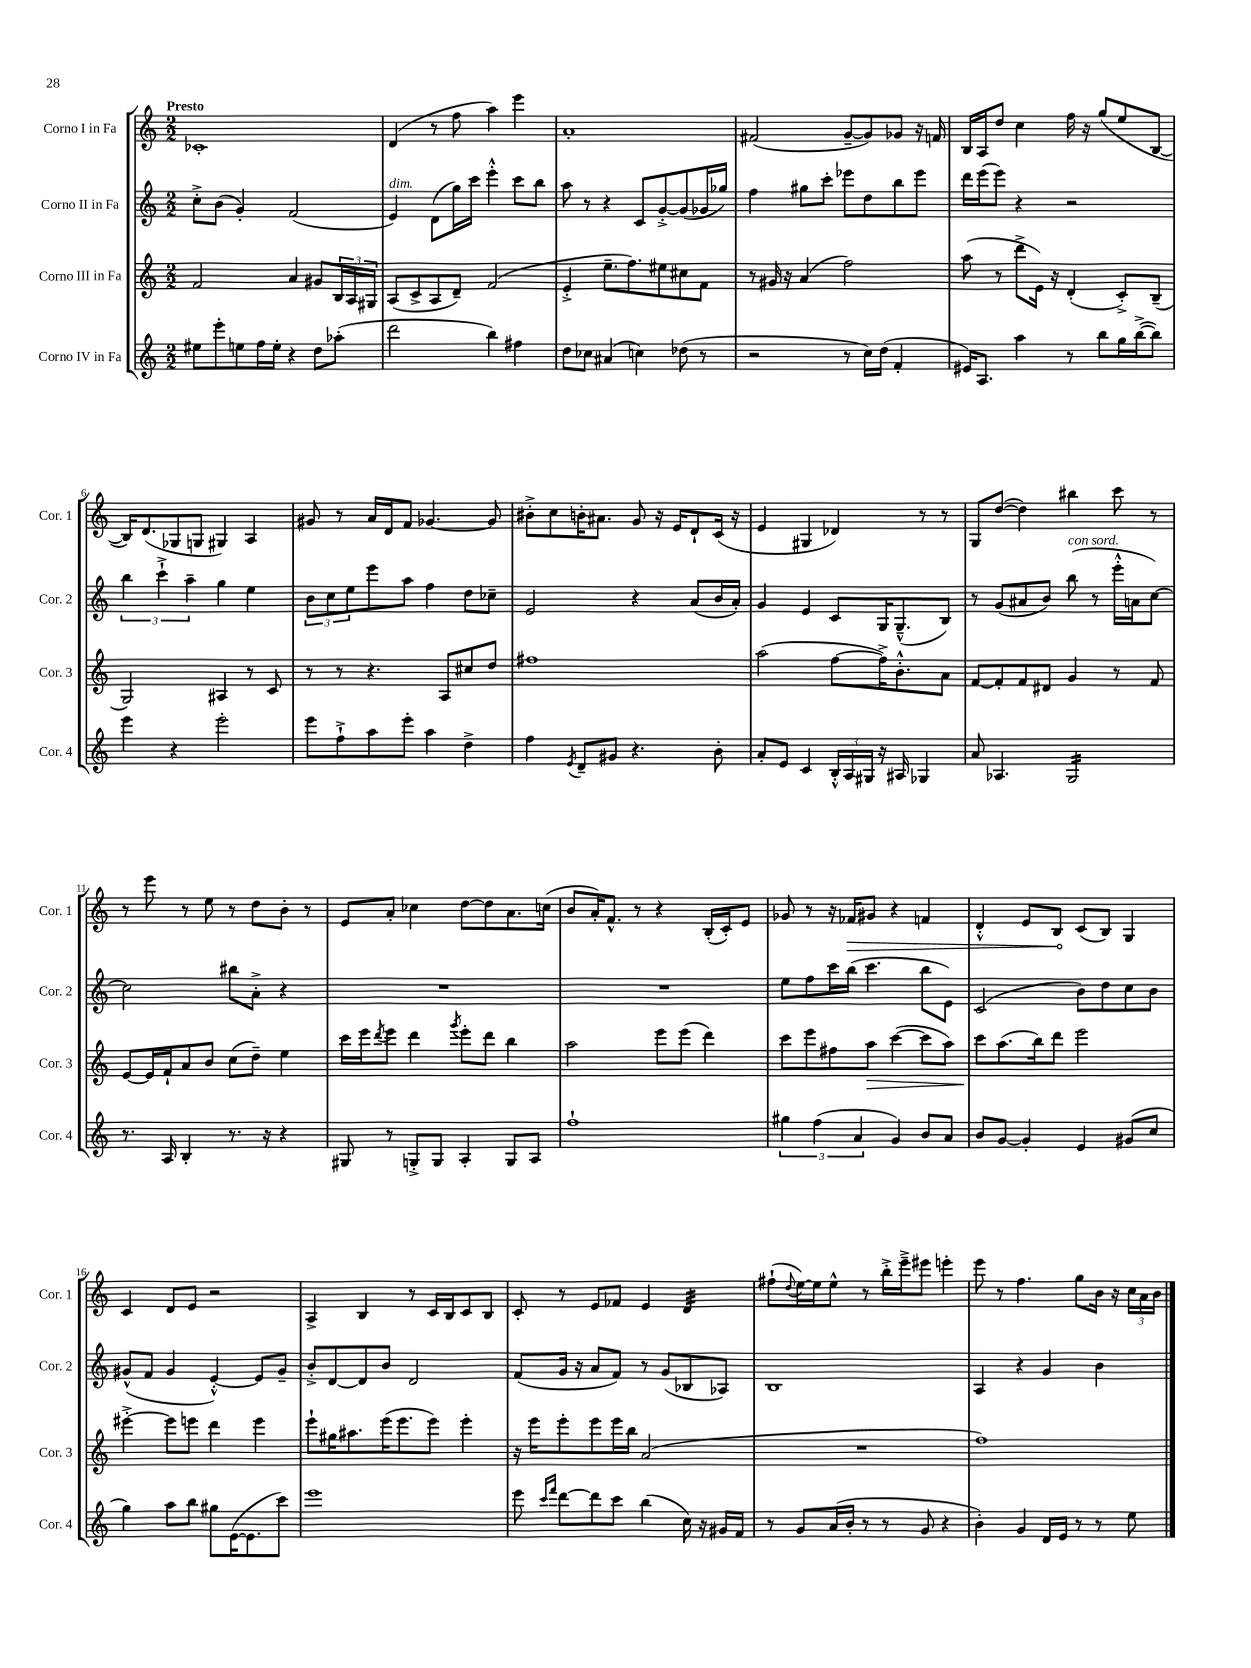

**kern	**kern	**dynam	**kern	**kern	**dynam
*part4	*part3	*part3	*part2	*part1	*part1
*staff4	*staff3	*staff3	*staff2	*staff1	*staff1
*I"Corno IV in Fa	*I"Corno III in Fa	*	*I"Corno II in Fa	*I"Corno I in Fa	*
*I'Cor. 4	*I'Cor. 3	*	*I'Cor. 2	*I'Cor. 1	*
*clefG2	*clefG2	*	*clefG2	*clefG2	*
*k[]	*k[]	*	*k[]	*k[]	*
*M2/2	*M2/2	*	*M2/2	*M2/2	*
=1	=1	=1	=1	=1	=1
!	!	!	!	!LO:TX:a:B:t=Presto	!
8ee#X\L	2f/	.	8cc'^\L	1c-X'	.
8eee'\	.	.	(8b\J	.	.
8een\	.	.	4g'/)	.	.
16ff\L	.	.	.	.	.
16ee'\JJ	.	.	.	.	.
4r	4a/	.	(2f/	.	.
8dd\L	8g#X/L	.	.	.	.
(8aa-X'\J	24B/L	.	.	.	.
.	24A/	.	.	.	.
.	24G#X/JJ	.	.	.	.
=2	=2	=2	=2	=2	=2
!	!	!	!LO:TX:a:i:t=dim.	!	!
2ddd\	(8A/L	.	4e/)	(4d/	.
.	8c^/	.	.	.	.
.	8A/	.	(8d\L	8r	.
.	8d~/J)	.	16gg\L)	8ff\	.
.	.	.	16ccc\JJ	.	.
4bb\)	(2f/	.	4eee'^^\	4aa\)	.
4ff#X\	.	.	8ccc\L	4eee\	.
.	.	.	8bb\J	.	.
=3	=3	=3	=3	=3	=3
8dd\L	4e'^/	.	8aa\	1a'	.
8cc-X\J	.	.	8r	.	.
(4a#X/	8.ee~\L	.	4r	.	.
.	8.ff\)	.	.	.	.
4ccn\)	.	.	8c/L	.	.
.	8ee#X\	.	[8g'^/	.	.
(8dd-X\	8cc#X\	.	(8g/]	.	.
8r	8f\J	.	16g-X/L	.	.
.	.	.	16gg-X/JJ)	.	.
=4	=4	=4	=4	=4	=4
2r	8r	.	4ff\	(2f#X/	.
.	16g#X/	.	.	.	.
.	16r	.	.	.	.
.	(4a/	.	8gg#X\L	.	.
.	.	.	8ccc'\J	.	.
8r	2ff\)	.	8eee-X\L	[8g~/L	.
16cc\LL)	.	.	8dd\	8g/])	.
(16dd\JJ	.	.	.	.	.
4f'/	.	.	8bb\	8g-X/J	.
.	.	.	8eee-\J	16r	.
.	.	.	.	16fn/	.
=5	=5	=5	=5	=5	=5
16e#X/KL)	(8aa\	.	16ddd\LL	16B/LL	.
8.A/J	.	.	(16eee\J	16A/J	.
.	8r	.	8eee\J)	8dd/J	.
4aa\	8ddd^\L	.	4r	4cc\	.
.	16e\Jk)	.	.	.	.
.	16r	.	.	.	.
8r	(4d'/	.	2r	16ff\	.
.	.	.	.	16r	.
8bb\L	.	.	.	(8gg/L	.
16gg\L	8c'^/L)	.	.	8ee/	.
([16bb^\J	.	.	.	.	.
8bb\J])	(8B~/J	.	.	[8B/J	.
!!LO:LB:g=z
=6	=6	=6	=6	=6	=6
4eee\	2G/)	.	6bb\	16B/KL])	.
.	.	.	.	(8.d/	.
.	.	.	6ccc`^\	.	.
4r	.	.	.	8G-X/	.
.	.	.	6aa~\	.	.
.	.	.	.	8Gn/J	.
2eee'\	4A#X/	.	4gg\	4G#X/)	.
.	8r	.	4ee\	4A/	.
.	8c/	.	.	.	.
=7	=7	=7	=7	=7	=7
8eee\L	8r	.	12b\L	8g#X/	.
.	.	.	12cc\	.	.
8ff`^\	8r	.	.	8r	.
.	.	.	12ee\	.	.
8aa\	4.r	.	8eee\	16a/LL	.
.	.	.	.	16d/J	.
8eee'\J	.	.	8aa\J	8f/J	.
4aa\	.	.	4ff\	[4.g-X/	.
.	8A/L	.	.	.	.
4dd^\	8cc#X/	.	8dd\L	.	.
.	8dd/J	.	8cc-X~\J	8g-/]	.
=8	=8	=8	=8	=8	=8
4ff\	1ff#X	.	2e/	8b#X'^\L	.
.	.	.	.	8cc\	.
8qe/	.	.	.	.	.
8d~/L	.	.	.	16bn'\K	.
.	.	.	.	8.a#X\J	.
8g#X/J	.	.	.	.	.
4.r	.	.	4r	8g/	.
.	.	.	.	16r	.
.	.	.	.	16e/KL	.
.	.	.	(8a/L	8d`/	.
8b'\	.	.	16b/L	(16c/Jk	.
.	.	.	16a'/JJ)	16r	.
=9	=9	=9	=9	=9	=9
8a'/L	(2aa\	.	4g/	4e/	.
8e/J	.	.	.	.	.
4c/	.	.	4e/	4G#X/	.
24B'^^/LL	[8ff\L	.	8c/L	4d-X/)	.
24A/	.	.	.	.	.
24G#X/JJ	.	.	.	.	.
16r	16ff^\K])	.	16G/K	.	.
16A#X/	8.b'^^\	.	(8.G~^^/	.	.
4G-X/	.	.	.	8r	.
.	8a\J	.	8B/J)	8r	.
=10	=10	=10	=10	=10	=10
8a/	[8f/L	.	8r	8G/L	.
4.A-X/	8f'/]	.	(8g/L	([8dd/J	.
.	8f/	.	8a#X/	4dd\])	.
.	8d#X/J	.	8b/J)	.	.
!	!	!	!LO:TX:a:i:t=con sord.	!	!
*tremolo	*	*	*	*	*
16G/LL	4g/	.	(8bb\	4bb#X\	.
16G/	.	.	.	.	.
16G/	.	.	8r	.	.
16G/	.	.	.	.	.
16G/	8r	.	16eee'^^\LL	8ccc\	.
16G/	.	.	16an\J	.	.
16G/	8f/	.	[8cc\J)	8r	.
16G/JJ	.	.	.	.	.
*Xtremolo	*	*	*	*	*
!!LO:LB:g=z
=11	=11	=11	=11	=11	=11
8.r	[8e/L	.	2cc\]	8r	.
.	16e/L]	.	.	8eee\	.
16A/	16f`/J	.	.	.	.
4B'/	8a/	.	.	8r	.
.	8b/J	.	.	8ee\	.
8.r	(8cc\L	.	8bb#X\L	8r	.
.	8dd~\J)	.	8a'^\J	8dd\L	.
16r	.	.	.	.	.
4r	4ee\	.	4r	8b'\J	.
.	.	.	.	8r	.
=12	=12	=12	=12	=12	=12
8G#X/	16ccc\LL	.	1r	8e/L	.
.	16eee\J	.	.	.	.
.	8qddd/	.	.	.	.
8r	8eee\J	.	.	8a'/J	.
8Gn'^/L	4ddd\	.	.	4cc-X\	.
8G/J	.	.	.	.	.
.	8qggg/	.	.	.	.
4A'/	8eee'\L	.	.	[8dd\L	.
.	8ddd\J	.	.	8dd\]	.
8G/L	4bb\	.	.	8.a\	.
8A/J	.	.	.	.	.
.	.	.	.	(16ccn\Jk	.
=13	=13	=13	=13	=13	=13
1ff`	2aa\	.	1r	8b/L	.
.	.	.	.	16a'/K)	.
.	.	.	.	8.f^^/J	.
.	.	.	.	8r	.
.	8eee\L	.	.	4r	.
.	(8eee\J	.	.	.	.
.	4ddd\)	.	.	(16B'/LL	.
.	.	.	.	16c'/J)	.
.	.	.	.	8e/J	.
=14	=14	=14	=14	=14	=14
6gg#X\	8ccc\L	.	8ee\L	8g-X/	.
.	8eee\	.	8ff\	8r	.
(6ff\	.	.	.	.	.
.	8ff#X\	.	16ccc\L	16r	.
!	!	!	!	!	!LO:HP:b
.	.	.	(16bb\JJ	16f-X/KL	>
6a/	.	.	.	.	.
!	!	!LO:HP:b	!	!	!
.	8aa\J	>	4.ccc\	8g#X/J	.
4g/)	([4ccc\	.	.	4r	.
8b/L	8ccc\L]	.	8bb\L	4fn/	.
8a/J	8aa\J)	.	8e\J)	.	.
=15	=15	=15	=15	=15	=15
8b/L	8ccc\L	.	(2c/	4d'^^/	.
[8g/J	(8.aa\	]	.	.	.
4g'/]	.	.	.	8e/L	.
.	16bb\k)	.	.	.	.
.	8ddd\J	.	.	8B/J	.
4e/	2eee\	.	8b\L)	(8c/L	]
.	.	.	8dd\	8B/J)	.
(8g#X/L	.	.	8cc\	4G/	.
8cc/J	.	.	8b\J	.	.
!!LO:LB:g=z
=16	=16	=16	=16	=16	=16
4gg\)	[4eee#X'^\	.	(8g#X^^/L	4c/	.
.	.	.	8f/J	.	.
8aa\L	8eee#\L]	.	4g#/	8d/L	.
8bb\J	8eeen\J	.	.	8e/J	.
8gg#X\L	4ddd\	.	[4e'^^/)	2r	.
([16e\K	.	.	.	.	.
8.e\]	.	.	.	.	.
.	4eee\	.	8e/L]	.	.
8ccc\J)	.	.	8g#~/J	.	.
=17	=17	=17	=17	=17	=17
1eee	8eee`\L	.	8b'^/L	4A^/	.
.	16gg#X\K	.	[8d/	.	.
.	8.aa#X\	.	.	.	.
.	.	.	8d/]	4B/	.
.	(16eee\K	.	8b/J	.	.
.	8.eee\	.	.	.	.
.	.	.	2d/	8r	.
.	8eee\J)	.	.	16c/LL	.
.	.	.	.	16B/J	.
.	4eee'\	.	.	8c/	.
.	.	.	.	8B/J	.
=18	=18	=18	=18	=18	=18
8eee\	16r	.	(8f/L	8c'/	.
.	16eee\KL	.	.	.	.
16qqccc/LL	.	.	.	.	.
16qqfff/JJ	.	.	.	.	.
[8ddd\L	8eee'\	.	16g/Jk	8r	.
.	.	.	16r	.	.
8ddd\]	8eee\	.	8a/L	8e/L	.
8ccc\J	16eee\L	.	8f/J)	8f-X/J	.
.	16bb\JJ	.	.	.	.
(4bb\	(2a/	.	8r	4e/	.
.	.	.	(8g/L	.	.
*	*	*	*	*tremolo	*
16cc\)	.	.	8B-X/	32d/LLL	.
.	.	.	.	32d/	.
16r	.	.	.	32d/	.
.	.	.	.	32d/	.
16g#X/LL	.	.	8A-X/J)	32d/	.
.	.	.	.	32d/	.
16f/JJ	.	.	.	32d/	.
.	.	.	.	32d/JJJ	.
*	*	*	*	*Xtremolo	*
=19	=19	=19	=19	=19	=19
8r	1r	.	1B	(8ff#X`\L	.
.	.	.	.	8qqdd/	.
8g/L	.	.	.	[16ee\L)	.
.	.	.	.	16ee\J]	.
(16a/L	.	.	.	8ee^^\J	.
16b'/JJ	.	.	.	.	.
8r	.	.	.	8r	.
8r	.	.	.	16bb'^\LL	.
.	.	.	.	16eee~^\J	.
8g/	.	.	.	8eee#X\J	.
4r	.	.	.	4eeen'\	.
=20	=20	=20	=20	=20	=20
4b'\)	1ff)	.	4A/	8eee\	.
.	.	.	.	8r	.
4g/	.	.	4r	4.ff\	.
16d/LL	.	.	4g/	.	.
16e/JJ	.	.	.	.	.
8r	.	.	.	8gg\L	.
8r	.	.	4b\	16b\Jk	.
.	.	.	.	16r	.
8ee\	.	.	.	24cc\LL	.
.	.	.	.	24a\	.
.	.	.	.	24b\JJ	.
==	==	==	==	==	==
*-	*-	*-	*-	*-	*-
